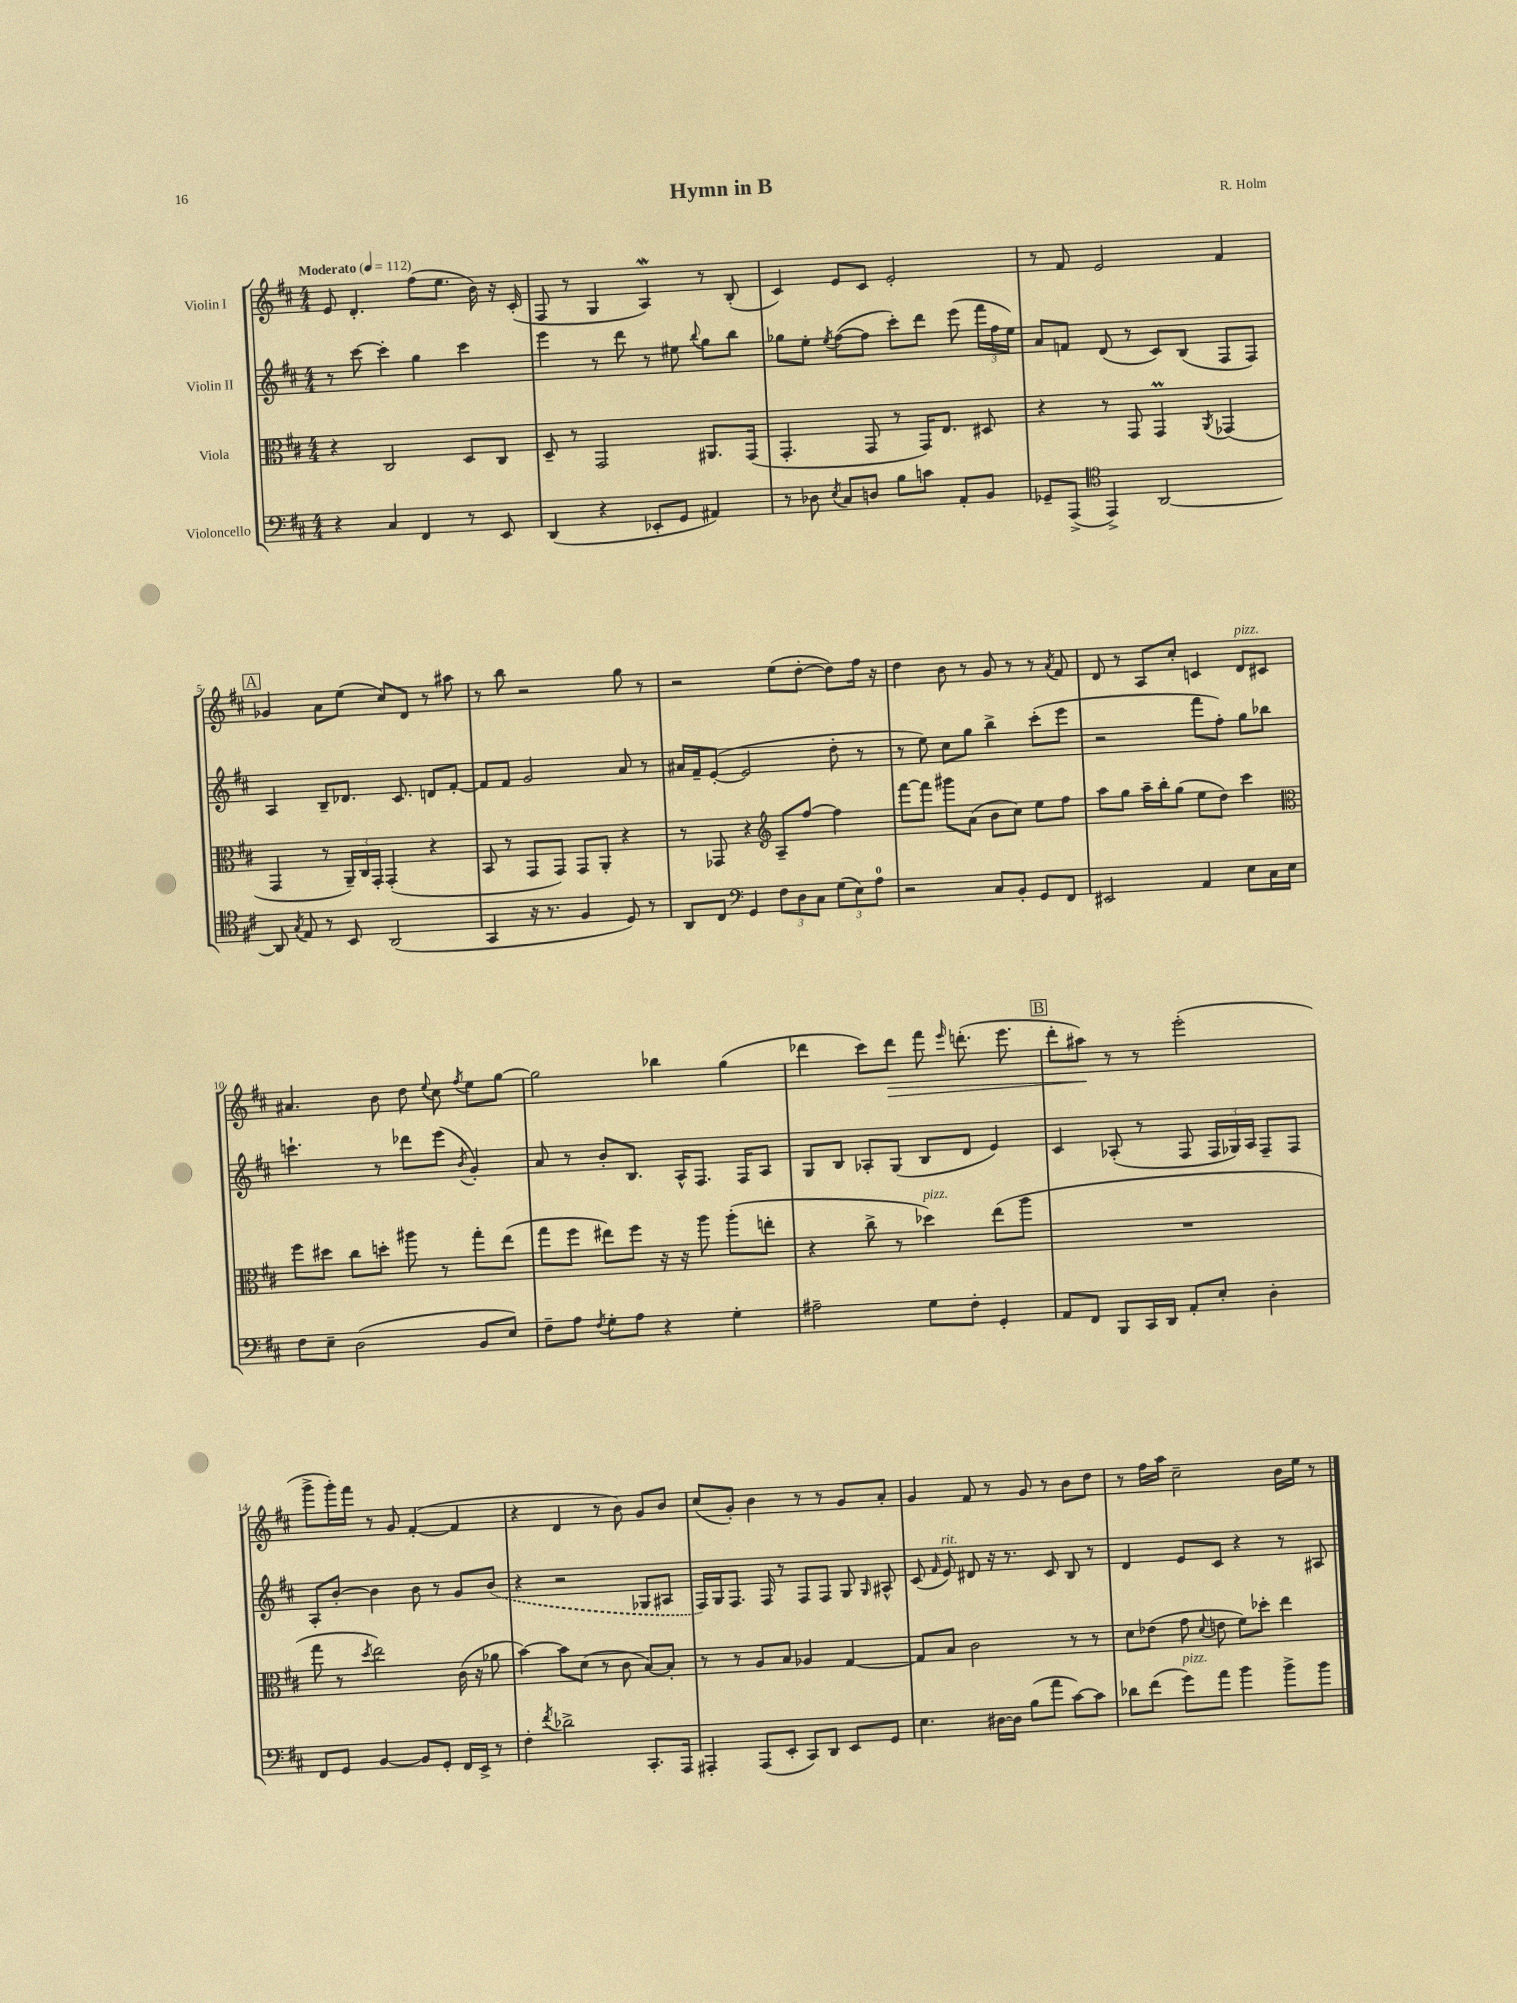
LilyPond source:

\header { title = "Hymn in B" composer = "R. Holm" }
<<
\new StaffGroup <<
\new Staff = "s0" \with { instrumentName = "Violin I" } {
    \clef treble \key d \major \numericTimeSignature \time 4/4 \tempo "Moderato" 4 = 112
    \autoBeamOff e'8 d'4.-. fis''8[( e''8.] b'16) r16 cis'16-.( |
    fis8 r8 g4 a4\mordent) r8 b8-.( |
    cis'4) e'8[ cis'8] e'2-. |
    r8 fis'8 e'2 fis'4 |
    \mark \markup { \box "A" } ges'4 a'8[ e''8]( cis''8[) d'8] r8 ais''8 |
    r8 b''8 r2 g''8 r8 |
    r2 e''8[( d''8]~-. d''8[) fis''16] r16 |
    d''4 b'8 r8 g'8 r8 r8 \acciaccatura { a'8 } fis'8 |
    d'8 r8 a8[ cis''8]-. c'4 d'8[^\markup { \italic "pizz." } cis'8] |
    ais'4. b'8 d''8 \appoggiatura { e''8 } cis''8 \acciaccatura { fis''8 } e''8[ g''8]~ |
    g''2 bes''4 g''4( |
    des'''4 cis'''8[) des'''8]\> fis'''8 \grace { e'''16 } d'''8.-.( e'''8. |
    \mark \markup { \box "B" } d'''8[-. ais''8]\!) r8 r8 e'''2-.( |
    g'''8[-> g'''16-.) fis'''16] r8 g'8 fis'4~-.( fis'4 |
    r4 d'4 r8 b'8) g'8[ b'8] |
    cis''8[( g'8]-.) b'4 r8 r8 g'8[ a'8]-. |
    g'4 fis'8 r8 g'8 r8 b'8[ d''8] |
    r8 fis''16[ a''16] cis''2-- b'16[ e''16] r8 \bar "|." |
}
\new Staff = "s1" \with { instrumentName = "Violin II" } {
    \clef treble \key d \major \numericTimeSignature \time 4/4
    \autoBeamOff r8 cis'''8~ cis'''4-. g''4 cis'''4 |
    e'''4 r8 d'''8 r8 eis''8 \appoggiatura { b''8 } g''8[ b''8] |
    ges''8[ e''8]-. \acciaccatura { e''8 } fis''8[~( fis''8] cis'''8[-.) d'''8] e'''8( \tuplet 3/2 { fis'''16[ fis''16 e''16]) } |
    a'8[ f'8] d'8( r8 cis'8[) b8]( fis8[ fis8]) |
    \mark \markup { \box "A" } a4 b8[-- des'8.] cis'8. d'8[ fis'8]~-. |
    fis'8[ fis'8] g'2 a'8 r8 |
    ais'16[ fis'16-- e'8]~-.( e'2 d''8-. r8 |
    r8 e''8) cis''8[ g''8] b''4-> cis'''8[-.( e'''8] |
    r2 fis'''8[ fis''8]-.) g''8[ bes''8] |
    c'''4.-! r8 des'''8[ e'''8]( \acciaccatura { b'8 } g'4-.) |
    a'8 r8 b'8[-. b8.] a16[-^ fis8.] fis16[ a8] |
    g8[ b8] aes8[-. g8]( b8[ d'8] e'4) |
    \mark \markup { \box "B" } cis'4 aes8-.( r8 fis8 \tuplet 3/2 { fis16[ ges16) aes16] } fis8[-- fis8] |
    a8[-. b'8]~-. b'4 b'8 r8 g'8[ \once \slurDashed b'8]( |
    r4 r2 ges8[ ais8] |
    fis16[) g16 fis8.] fis16 r8 fis8[ fis8] g8 \grace { g16 } ais8-^ |
    cis'8( \grace { fis'16 } e'8^\markup { \italic "rit." }) dis'8 r16 r8. cis'8 b8 r8 |
    d'4 e'8[ cis'8] r4 r8 ais8 \bar "|." |
}
\new Staff = "s2" \with { instrumentName = "Viola" } {
    \clef alto \key d \major \numericTimeSignature \time 4/4
    \autoBeamOff r4 cis2 d8[ cis8] |
    d8-- r8 g,2 ais,8.[ g,16]( |
    g,4.-. g,8 r8 g,16[) e8.] dis8 |
    r4 r8 g,8 g,4\prall \acciaccatura { a,8 } ges,4( |
    \mark \markup { \box "A" } g,4 r8 \tuplet 3/2 { a,16[--) cis16 g,16]-. } g,4-.( r4 |
    b,8 r8 g,8[ g,8]) g,8[ a,8]-. r4 |
    r8 ges,8 r4 \clef treble a8[-- fis''8]~ fis''4 |
    fis'''8[~ fis'''8] gis'''8[ a'8]( b'8[ cis''8]) e''8[ fis''8] |
    a''8[ g''8] a''16[-- b''16-. g''8]( e''8[ d''8]) cis'''4 |
    \clef alto fis''8[ dis''8] cis''8[ d''8]-. ais''8 r8 g''8[-. e''8]( |
    g''8[ fis''8] eis''8[) fis''8] r16 r16 a''8 a''8[-.( e''8]-. |
    r4 cis''8-> r8 des''4^\markup { \italic "pizz." }) e''8[( a''8] |
    \mark \markup { \box "B" } R1 |
    g''8 r8 \acciaccatura { d''8 } e''2) cis'16( r16 aes'8 |
    b'4~) b'8[ d'8]( r8 cis'8 b8[~) b8]-. |
    r8 r8 a8[ b8] aes4 g4~ |
    g8[ b8] cis'2 r8 r8 |
    d'8[ ees'8]( g'8 \appoggiatura { d'8 } e'8 fis'8[) des''8]-. e''4 \bar "|." |
}
\new Staff = "s3" \with { instrumentName = "Violoncello" } {
    \clef bass \key d \major \numericTimeSignature \time 4/4
    \autoBeamOff r4 cis4 fis,4 r8 e,8 |
    d,4( r4 ees,8[-. g,8] ais,4) |
    r8 des8 \acciaccatura { e8 } cis8[ d8] b8[ c'8] a,8[-. b,8] |
    ges,8[-- a,,8]->( \clef tenor e,4->) a,2~ |
    \mark \markup { \box "A" } a,8 \acciaccatura { g8 } e8 r8 b,8 a,2( |
    g,4 r16 r8. fis4 d8) r8 |
    a,8[ cis8] \clef bass g,4 \tuplet 3/2 { fis8[ d8 cis8] } \tuplet 3/2 { g8[( e8) a8]-0 } |
    r2 cis8[ b,8]-. g,8[ fis,8] |
    eis,2 a,4 e8[ cis16 e16] |
    fis8[ e8]-- d2( b,8[ e8]) |
    fis8[-- a8] \acciaccatura { fis8 } g8[-. a8] r4 g4-. |
    ais2-- g8[ fis8]-. g,4-. |
    \mark \markup { \box "B" } a,8[ fis,8] b,,8[ cis,16 d,16] a,8[-. e8]-. d4-. |
    fis,8[ g,8] b,4~ b,8[ g,8]-. fis,16[ e,16]-> r8 |
    fis4-. \acciaccatura { fis'8 } des'2-> cis,8.[-. a,,16] |
    ais,,4-. ais,,8[( e,8]-. cis,8[) d,8] e,8[ g,8] |
    e4. dis16[~ dis16] b8[( a'8] cis'8[~) cis'8] |
    des'8[ fis'8]( g'8[^\markup { \italic "pizz." }) a'8] b'4 b'8[-> b'8] \bar "|." |
}
>>
>>
